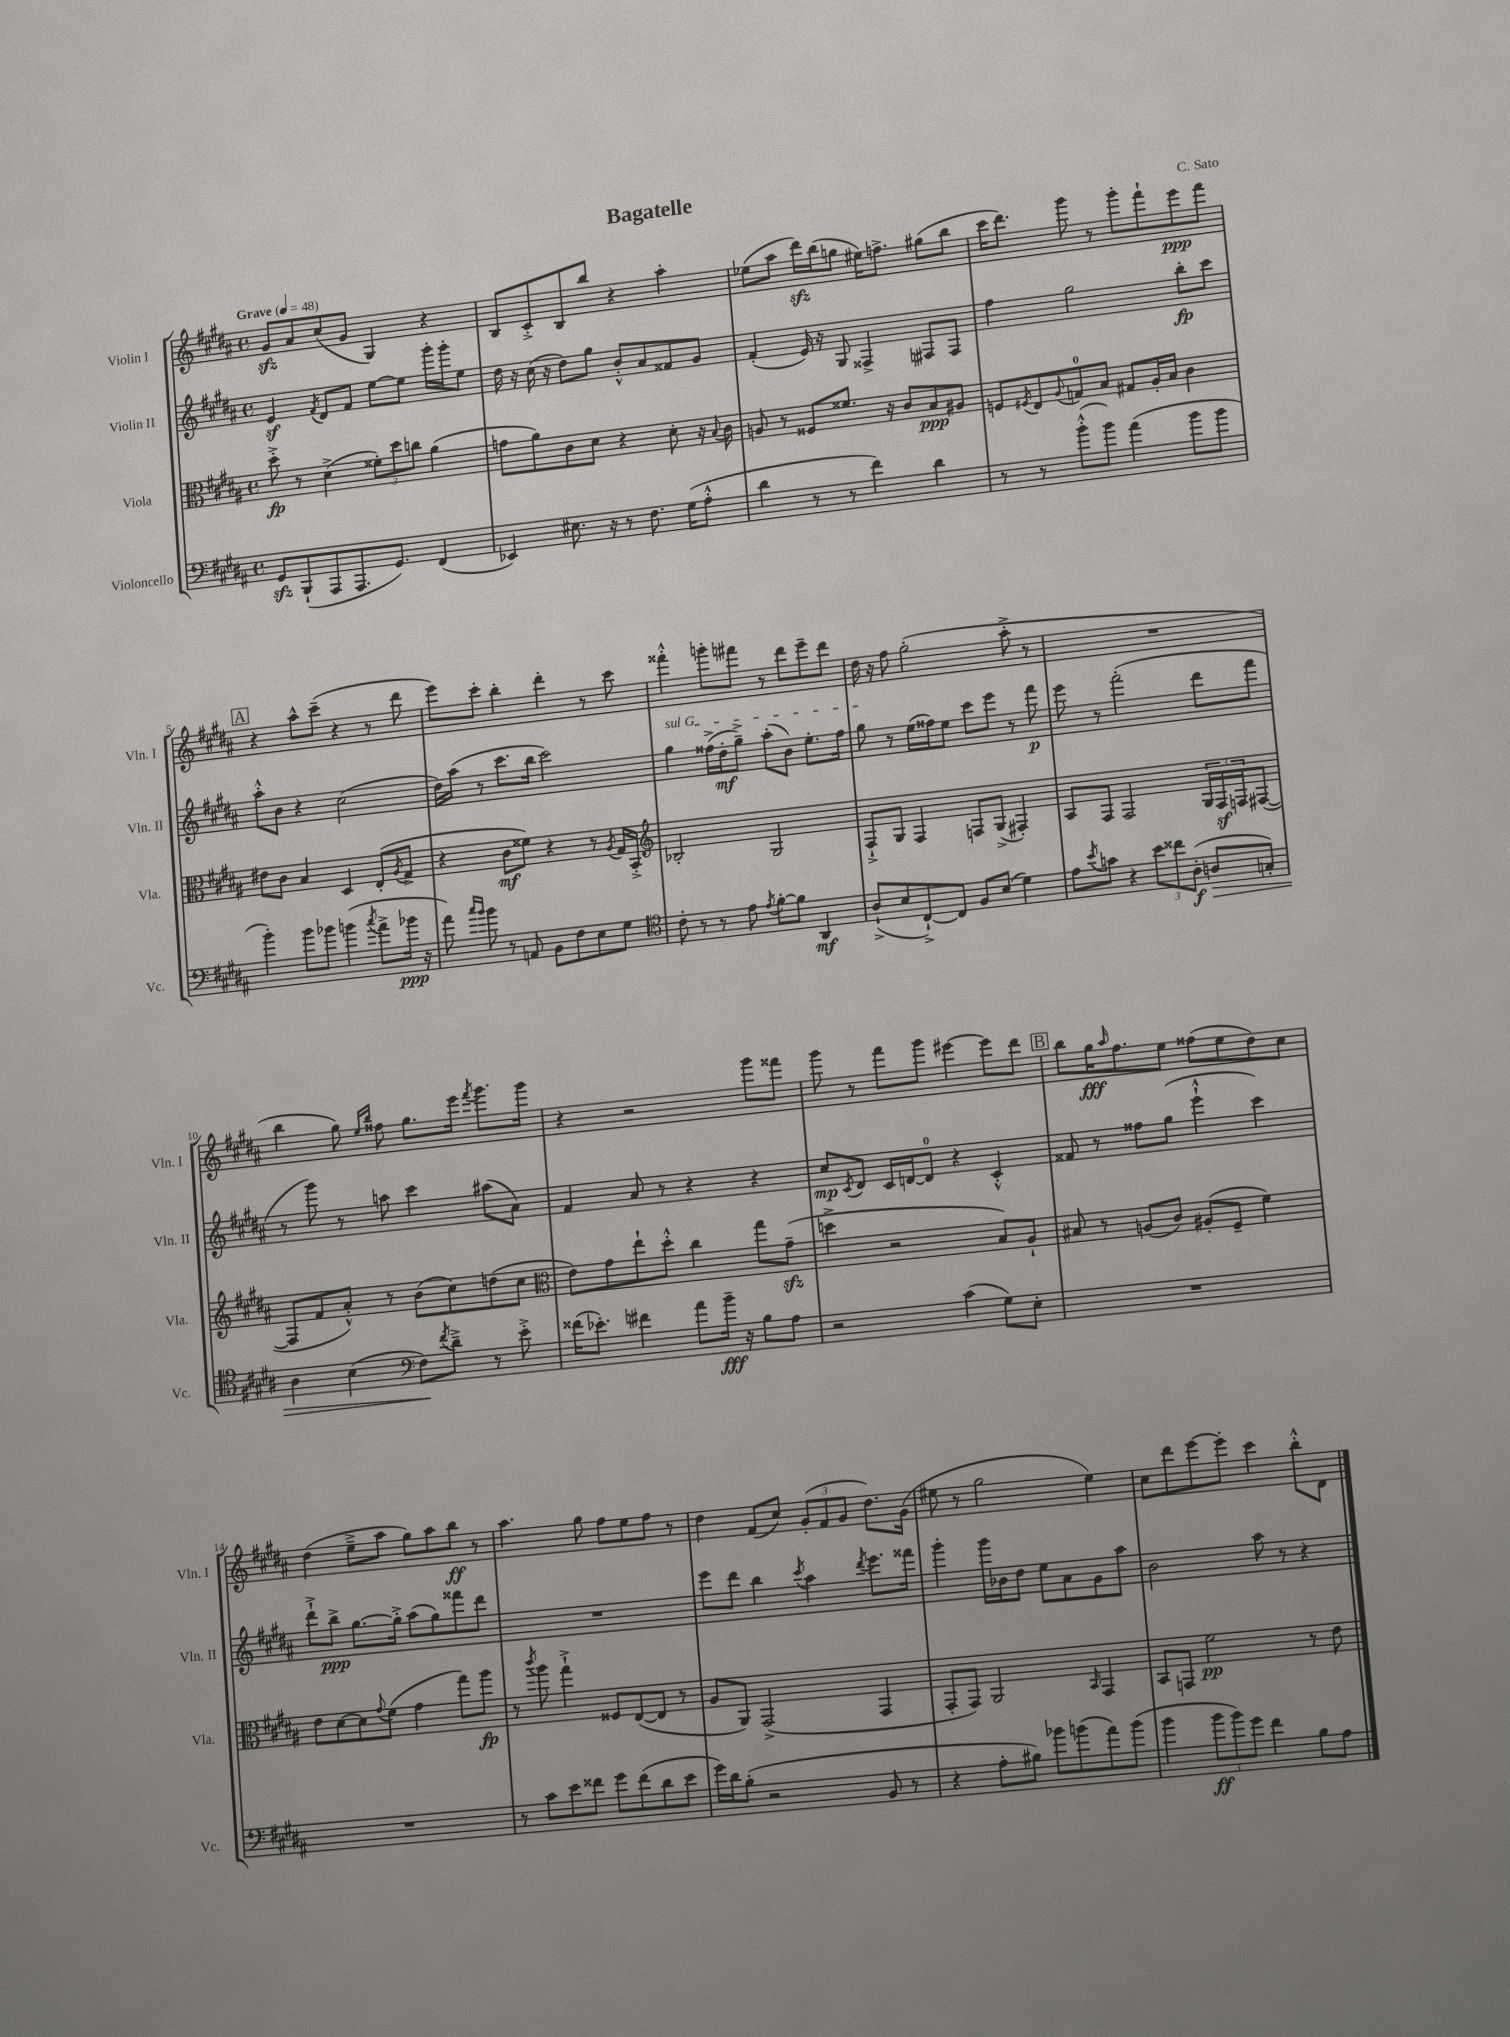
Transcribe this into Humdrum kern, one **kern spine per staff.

**kern	**kern	**kern	**kern
*staff4	*staff3	*staff2	*staff1
*clefF4	*clefC3	*clefG2	*clefG2
*k[f#c#g#d#a#]	*k[f#c#g#d#a#]	*k[f#c#g#d#a#]	*k[f#c#g#d#a#]
*M4/4	*M4/4	*M4/4	*M4/4
*met(c)	*met(c)	*met(c)	*met(c)
*MM48	*MM48	*MM48	*MM48
8GG#	8dd#'^	4e	8g#
(8BBB`	8r	.	8a#
.	.	8qf#	.
8AAA#	(4d#^	8d#	(8cc#
8.AAA#	.	8f#	8g#
.	12f##')	[8ee	4G#)
8.GG#)	.	.	.
.	12dd#	.	.
.	.	8ee]	.
.	12cc	.	.
(4FF#	(4a#	16ggg#'	4r
.	.	16ggg#'	.
.	.	8ee	.
=	=	=	=
4EE-)	8g	16dd#	8B
.	.	16r	.
.	8a#)	(16cc#	8c#'^
.	.	16r	.
8.E#	8c#	8dd#)	8B
.	8d#	8gg#	8bb
16r	.	.	.
8r	4r	8b'^^	4r
8.F#	.	8a#	.
.	8d#'	8f##	4aa#'
(16G#	.	.	.
8A#'^^	16r	8g#	.
.	8qqB	.	.
.	16c#	.	.
=	=	=	=
4d#	8A	(4f#'	(8ee-
.	8r	.	8aa#
8r	8F##	16e)	16ddd#)
.	.	16r	(16bb
8r	8.f##	8G#	8gg
4f#)	.	4F##^	16ee#)
.	16r	.	8.ff^
.	8c#	.	.
4d#	8B	8F#	(8gg#
.	8A#	8F#	8bb
=	=	=	=
8r	8F	4ff#	16ccc#
.	.	.	8.ddd#)
.	8qF#	.	.
8r	8E	.	.
.	8qqA#	.	.
(8b'^^	8G	2gg#	8ggg#
8b)	8B	.	8r
(4a#	8G#	.	8ggg#'
.	16A#'	.	8fff#`
.	16B	.	.
8b	4c#	8bb'	8eee
8b	.	8ccc#	8fff#
=	=	=	=
4b')	8e#	8aa#'^^	4r
.	8c#	8b	.
8b	4B	4r	8aa#^^
8b-	.	.	(8ccc#~
(4b	4D#	(2cc#	4r
8qcc#	.	.	.
8a#^	(8E'	.	8r
.	8qA#	.	.
16b-	8G#^	.	8ddd#
16r	.	.	.
=	=	=	=
8a#)	4r	16dd#)	8eee)
.	.	(16aa#	.
16qqcc#	.	.	.
16qqb	.	.	.
8b	.	8r	8ccc#'
8r	8c#	8.ccc#	4bb'
8AA	8f##)	.	.
.	.	16bb	.
8BB	4r	2ccc#)	4ddd#'
8F#	.	.	.
8E	8r	.	8r
.	8qA#	.	.
8G#	16G#	.	8ccc#
.	16BB'^	.	.
=	=	=	=
*clefC4	*clefG2	*	*
8c#'	2B-'	4gg#	4fff##'^^
8r	.	.	.
8r	.	(16ff##^	8ggg'
.	.	16dd#'	.
8e	.	8gg#~^)	8fff#
8qe	.	.	.
[8f#'	2G#	(8aa#'	8r
8f#]	.	8b)	8ddd#
4AA#	.	8.ee'	8eee~
.	.	.	8ddd#
.	.	16ff##	.
=	=	=	=
(8A#`^	8F#`^	8gg#	16dd#
.	.	.	16r
8B	8G#	8r	8ff#
[8C#`^)	4F#	(16ee	(2gg#'
.	.	16ff##)	.
8C#]	.	8ee	.
8F#	8F	8ccc#	.
(8B	(8G#^	8eee	.
4d#)	4F#')	8r	8aa#'^
.	.	8fff#	8r
=	=	=	=
8e	8A#	8eee	1r
8qb	.	.	.
8g	8F#	8r	.
4r	2F#	(2fff#'	.
12b	.	.	.
12cc##	.	.	.
(12A#'	.	.	.
8A	24G#	8ddd#	.
.	24F#	.	.
.	24F	.	.
8G')	([8F#	8fff#	.
=	=	=	=
4A#	8F#]	8r	4bb
.	8f#	8ggg#)	.
(4B	8a#'^^)	8r	8gg#)
.	.	.	16qqee
.	.	.	16qqbb
.	8r	8aa	8ff##
*clefF4	*	*	*
8F#)	(8b	4ccc#	8.gg#
8qf#	.	.	.
8d#~^	8cc#)	.	.
.	.	.	16eee
.	.	.	8qfff#
8r	(8dd	(8aa#	8.ggg#
8e'^	8cc#	8a#)	.
.	.	.	16ggg#
=	=	=	=
*	*clefC3	*	*
(16f##	8e)	4f#	4r
8.e-')	.	.	.
.	8g#	.	.
4f#	8ee`	8a#	2r
.	8dd#'^^	8r	.
8a#	4cc#	4r	.
16b~	.	.	.
16r	.	.	.
8B	8gg#	4r	8ggg#
8A#	(8g#~	.	8fff##
=	=	=	=
2r	4dd^	8cc#	8ggg#
.	.	8qc#	.
.	.	8d#	8r
.	2r	16c#	8fff#
.	.	[16d	.
.	.	8d]	8ggg#
(4c#	.	4r	[4eee#
8G#)	8B)	4c#'^^	8eee#]
8E'	8A#`	.	8ddd#
=	=	=	=
1r	8B#	8f##	8bb
.	8r	8r	16gg#
.	.	.	16qqaa#
.	.	.	8.ff#
.	(8A	8ff##	.
.	8c#)	(8gg#	8ee
.	(8A#'	4eee`^^	(8ff##
.	8F#~	.	8ee
.	4f#)	4ccc#)	8dd#)
.	.	.	8cc#
=	=	=	=
1r	8e	8ddd#`^	(4dd#
.	[8d#	8bb^	.
.	8d#]	[8.gg#	8ee~^
.	8qqg#	.	.
.	(8f#	.	8aa#
.	.	16gg#'^]	.
.	4g#	(8aa#	8gg#)
.	.	8gg#)	8aa#
.	8gg#)	8fff##	8bb
.	8aa#	8ddd#	8r
=	=	=	=
8r	8r	1r	4.aa#
.	8qccc#	.	.
8c#	8aa#	.	.
8e	4gg#`^	.	.
8f##	.	.	8gg#
8g#	8F##	.	8ff#
(8f##	([8E	.	8ee
8d#	8E]	.	8ff#
8e	8r	.	8r
=	=	=	=
16g#)	8A#	8eee	4dd#
16d#	.	.	.
(8B'	8AA#)	8ddd#	.
2r	(2GG#^	4bb	(8f#
.	.	.	8cc#)
.	.	8qccc#	.
.	.	4aa#	(12g#'
.	.	.	12f#
.	.	.	12g#
.	.	8qddd#	.
8BB	4GG#	8.eee	8.dd#)
8r	.	.	.
.	.	16fff##	(16g#
=	=	=	=
4r	8GG#'	4ggg#'	8ee#
.	8GG#)	.	8r
8A#'	2AA#	16ggg#	2gg#
.	.	16b-	.
8B#)	.	8dd#	.
8b-	.	8ee	.
(8b	.	8a#	.
.	16qqBB	.	.
8a#)	4GG#	8g#	4ee#)
(8b	.	8aa#	.
=	=	=	=
4b	8BB	2b	8cc#
.	8GG	.	8ddd#
12b	2f#	.	[8eee
12b)	.	.	.
.	.	.	8eee']
12g#	.	.	.
4f#	.	8aa#	4ccc#
.	.	8r	.
8B	8r	4r	8bb'^^
8A#	8e	.	8d#
==	==	==	==
*-	*-	*-	*-
